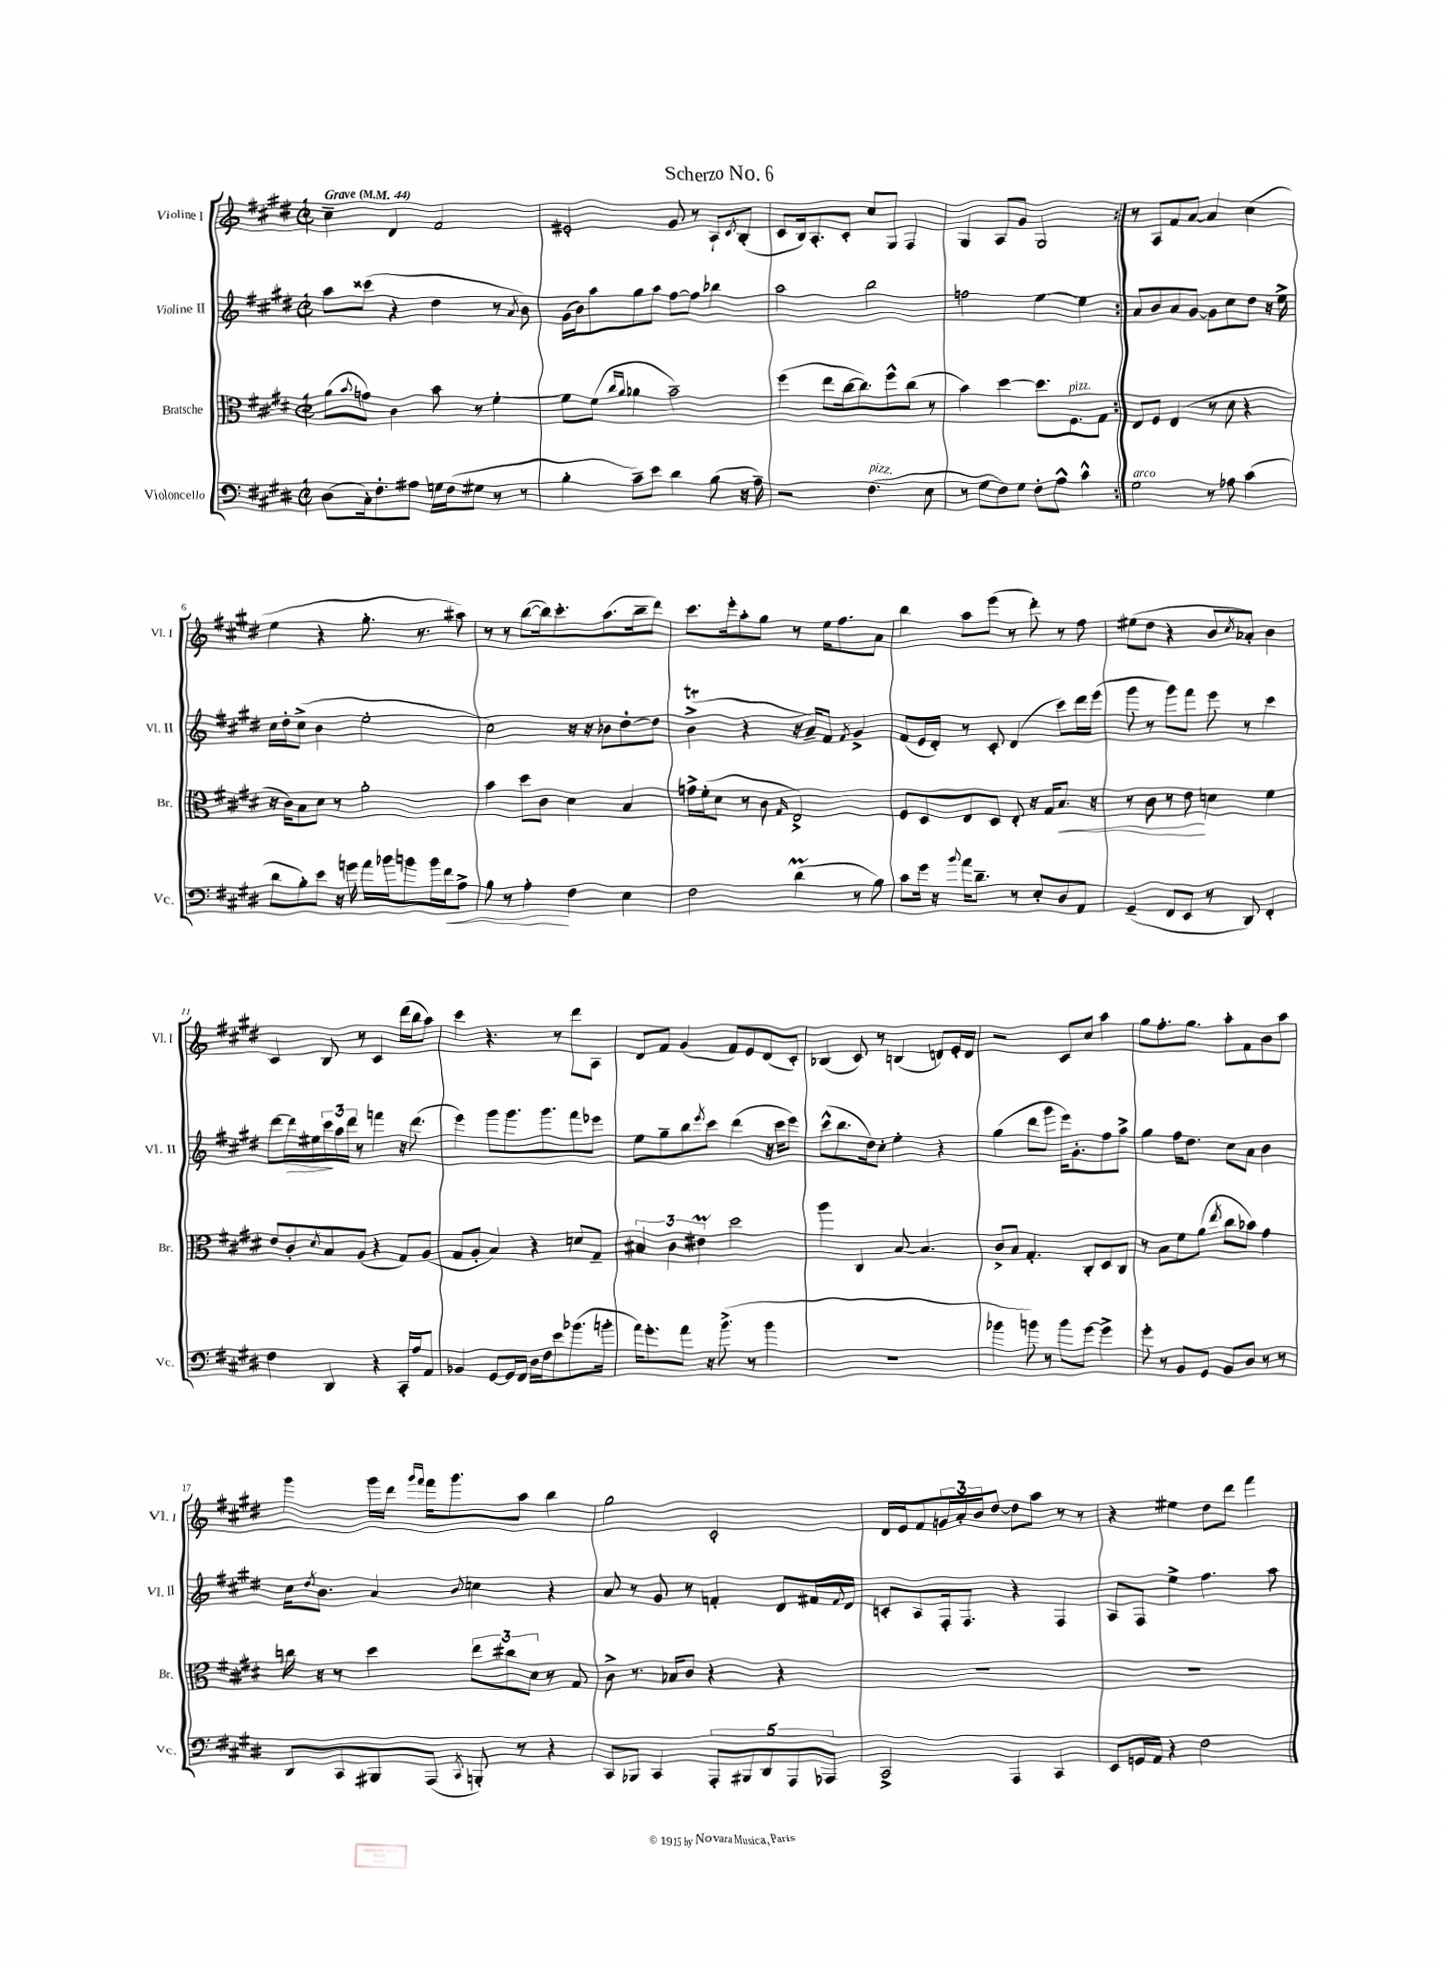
\header { title = "Scherzo No. 6" }
<<
\new StaffGroup <<
\new Staff = "s0" \with { instrumentName = "Violine I" shortInstrumentName = "Vl. I" } {
    \clef treble \key e \major \defaultTimeSignature \time 2/2 \tempo "Grave" 4 = 44
    \repeat volta 2 { cis''4-- dis'4 fis'2 |
    eis'2-. gis'8 r8 a8-! \acciaccatura { cis'8 } b8-.( |
    cis'8 b16) a8.-. cis'8-. cis''8 gis8 fis4 |
    gis4 a8 gis'8 gis2 | }
    r8 a8 fis'8 a'8~ a'4 cis''4( |
    e''4 r4 gis''8.-. r8. ais''8) |
    r8 r8 b''8~( b''16) cis'''8.-. a''8.( b''16-- dis'''8) |
    cis'''8. e'''16-. a''8-. gis''8 r8 e''16 fis''8. a'8 |
    b''4 a''8 e'''8( r8 dis'''8-.) r8 fis''8 |
    eis''8( dis''8 r4 b'8 \acciaccatura { cis''8 } aes'8-.) b'4 |
    cis'4 b8 r8 cis'4 dis'''16( b''16 a''8) |
    cis'''4 r4. r8 dis'''8 a8 |
    dis'8 fis'8 gis'4( fis'8) e'8 dis'8( cis'8-.) |
    bes4( cis'8) r8 b4( d'8) e'16-. d'16 |
    r2 cis'8 cis''8 a''4 |
    gis''8 fis''8.-. gis''8. a''8-. fis'8 b'8 a''8 |
    gis'''4 gis'''16 dis'''16 \grace { gis'''16 fis'''16 } fis'''16 gis'''8. a''8 b''4 |
    gis''2 cis'2-. |
    dis'16 e'16 fis'8 \tuplet 3/2 { g'16 a'16-. b'16 } dis''8~ dis''8 a''8 r8 r8 |
    r4 eis''4 dis''8 dis'''8 fis'''4 \bar "|." |
}
\new Staff = "s1" \with { instrumentName = "Violine II" shortInstrumentName = "Vl. II" } {
    \clef treble \key e \major \defaultTimeSignature \time 2/2
    \repeat volta 2 { a''8 cisis'''8( r4 dis''4 r8 \acciaccatura { a'8 } b'8) |
    gis'16( b'16) a''8 gis''8 a''8 fis''8~ fis''8 bes''4 |
    a''2 b''2 |
    f''2 e''4~ e''4 | }
    a'8 b'8 a'8 gis'8~ gis'8 cis''8 dis''8 r16 e''16-> |
    cis''16 dis''16-. cis''8->( b'4 e''2-. |
    cis''2) r16 r16 bes'8 dis''8~-. dis''8 |
    b'4->\trill( r4 r16 a'16--) fis'8 \acciaccatura { fis'8 } gis'4-> |
    fis'8( e'16 dis'16-.) r8 cis'8-. dis'4( cis'''8) dis'''16 e'''16( |
    gis'''8 r8 gis'''8) fis'''8 e'''8 r8 cis'''4 |
    dis'''8~ dis'''16\> eis''16 \tuplet 3/2 { cis'''16\! a''16 dis'''16 } r8 f'''4 r16 dis'''8.( |
    e'''4) gis'''8 gis'''8. gis'''8. fis'''8 ees'''8 |
    e''8 gis''8-- b''8 \acciaccatura { e'''8 } cis'''8 dis'''4( r16 cis'''16 e'''8) |
    cis'''8-^( b''8. dis''16) cis''8-. e''4-. r4 |
    gis''4( dis'''8 gis'''8 e'''16) gis'8.-. fis''8 a''8-> |
    gis''4 fis''16 dis''8. cis''8 a'8 b'4 |
    cis''16 \acciaccatura { dis''8 } b'8. a'4 \appoggiatura { b'8 } c''4 r4 |
    a'8 r8 gis'8 r8 f'4-. dis'8 fis'16 \appoggiatura { fis'8 } dis'16 |
    c'8-. a8 fis16-. fis8. r4 fis4 |
    a8 fis8 e''4-> fis''4. a''8 \bar "|." |
}
\new Staff = "s2" \with { instrumentName = "Bratsche" shortInstrumentName = "Br." } {
    \clef alto \key e \major \defaultTimeSignature \time 2/2
    \repeat volta 2 { a'8( \appoggiatura { b'8 } g'8) cis'4 b'8 r8 fis'4~-. |
    fis'8 fis'8( \grace { cis''16 a'16 } aes'4 b'2--) |
    fis''4( e''8 cis''16~ cis''8.) fis''8-^ cis''8( r8 |
    b'4) dis''4~ dis''8. fis8.^\markup { \italic "pizz." } gis8 | }
    e8 fis8 e4( r8 dis'8 r4 |
    r16 cis'16) b8 dis'8 r8 a'2-. |
    b'4 dis''8 cis'8 dis'4 b4 |
    g'16-> fis'16-.( dis'8 r8 cis'8 \grace { gis16 } e2->) |
    fis8 dis8 e8 dis8 e8-. r16 gis16 b8.\< r16 |
    r8 cis'8 r8 e'8\! d'4 fis'4 |
    e'8 cis'8-. \acciaccatura { dis'8 } b8 a8( r4 gis8) a8( |
    gis8 a8-. b4) r4 d'8 gis8-- |
    \tuplet 3/2 { bis4 cis'4 eis'4\prall } dis''2 |
    a''4 cis4 b8~ b4. |
    cis'8-> b8 gis4.-. cis8-. dis8 cis8 |
    r8 b8 fis'8 a'8( \acciaccatura { e''8 } cis''8 bes'8) gis'4 |
    c''16 r16 r8 dis''4 \tuplet 3/2 { e''8 cis''8 dis'8 } r8 gis8 |
    cis'8-> r8. bes16 cis'8 r4 r4 |
    R1 |
    R1 \bar "|." |
}
\new Staff = "s3" \with { instrumentName = "Violoncello" shortInstrumentName = "Vc." } {
    \clef bass \key e \major \defaultTimeSignature \time 2/2
    \repeat volta 2 { dis8( cis16-.) fis8.-. ais8 g16 fis16( gis8 r8 r8 |
    b4-. cis'8--) e'8 dis'4 b8( r16 a16--) |
    r2 fis4.^\markup { \italic "pizz." }( e8 |
    r8 gis8 fis8) gis8 fis8-. a8-^ cis'4-^ | }
    gis2^\markup { \italic "arco" } r8 aes8 cis'4( |
    dis'8 b8-.) e'8 r16 g'16 a'16 bes'16 b'8 b'16 fis'16\< a8-> |
    b8 r8 a4-.\! fis4 e4 |
    fis2 dis'4\prall( r8 b8) |
    cis'8 gis'16 r16 \appoggiatura { b'8 } a'16 dis'8.-- r8 e8-. dis8 a,8 |
    gis,4--( fis,8 e,8 r8 dis,8) fis,4-. |
    fis4 dis,4 r4 cis,16-. a16 a,8 |
    bes,4 gis,8~ gis,16 fis,16 dis16 fis16 e'8 bes'8.( b'16-. |
    a'16) gis'8.-. a'8 r16 b'8.->( r8 b'4 |
    R1 |
    bes'4 b'8) r8 b'8 gis'8~ gis'4-> |
    gis'8-. r8 b,8 gis,8 b,8 dis8 r8 r8 |
    dis,8 cis,8 bis,,8 a,,8( \acciaccatura { cis,8 } b,,8-.) r8 r4 |
    cis,8 bes,,8 cis,4 \tuplet 5/4 { a,,8-. bis,,8 dis,8 a,,8 aes,,8 } |
    cis,2-> a,,4 cis,4 |
    e,8 g,16 a,16 r4 fis2 \bar "|." |
}
>>
>>
